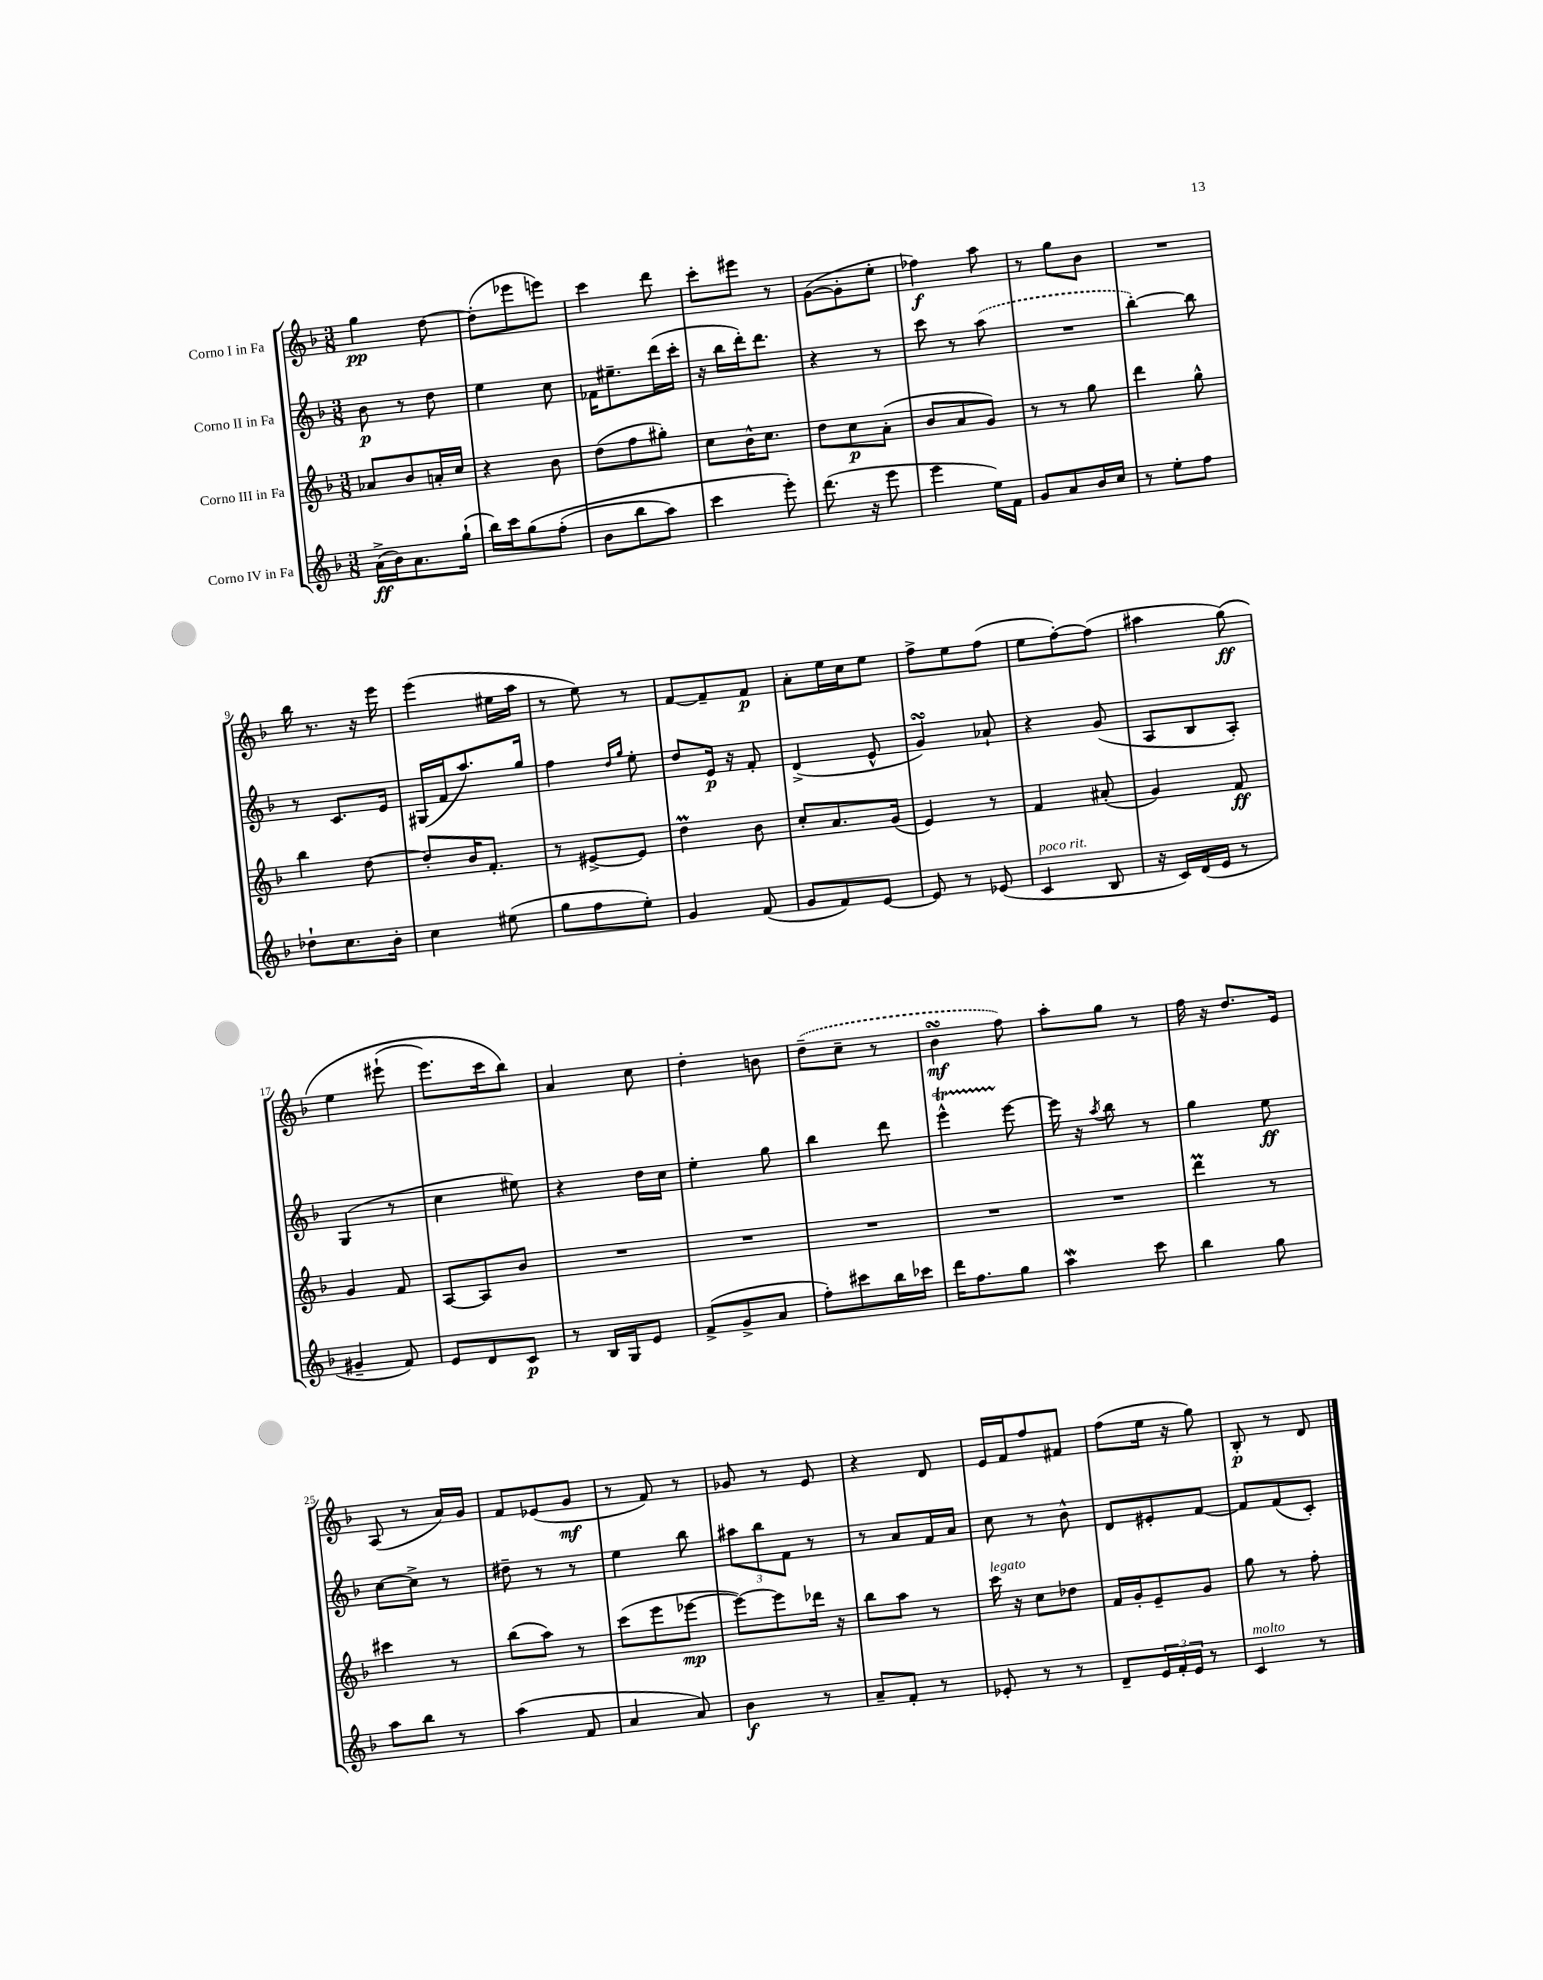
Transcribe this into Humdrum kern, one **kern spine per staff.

**kern	**kern	**kern	**kern
*staff4	*staff3	*staff2	*staff1
*clefG2	*clefG2	*clefG2	*clefG2
*k[b-]	*k[b-]	*k[b-]	*k[b-]
*M3/8	*M3/8	*M3/8	*M3/8
(16a^\LL	8a-/L	8b-\	4gg\
16b-\J)	.	.	.
8.a\	8b-/	8r	.
.	16a'/L	8dd\	[8dd\
(16gg`\Jk	16cc/JJ	.	.
=	=	=	=
16bb-\LL)	4r	4ee\	(8dd'\]L
16ccc\J	.	.	.
&(8gg\	.	.	8eee-\
(8ff'\J	8b-\	8cc\	8eee\J)
=	=	=	=
8b-\L	(8dd\L	16f-\LK	4ccc\
.	.	8.ee#~\	.
8bb-\	8ff\	.	.
8aa\J)	8gg#'\J)	(16ddd\L	8ddd\
.	.	16ccc'\JJ	.
=	=	=	=
4ccc\	8cc\L	16r	8ccc'\L
.	.	16bb-\LL	.
.	16b-^^\K	16ddd'\J)	8eee#\J
.	8.cc\J	8.ddd\J	.
8eee'\&)	.	.	8r
=	=	=	=
(8.ddd\	8dd\L	4r	([8g\L
.	8cc\	.	8g'\]
16r	.	.	.
8eee\	(8a'\J	8r	8ee'\J
=	=	=	=
4eee\	8b-/L	8ccc\	4ff-\)
.	8a/	8r	.
16ee\LL)	8g/J)	(8aa\	8aa\
16f\JJ	.	.	.
=	=	=	=
8g/L	8r	4.r	8r
8a/	8r	.	8gg\L
16b-/L	8gg\	.	8b-\J
16cc/JJ	.	.	.
=	=	=	=
8r	4ddd\	[4bb-'\)	4.r
8ee'\L	.	.	.
8ff\J	8gg^^\	8bb-\]	.
=	=	=	=
8dd-`\L	4bb-\	8r	16bb-\
.	.	.	8.r
8.cc\	.	8.c/L	.
.	[8dd\	.	16r
16b-'\Jk	.	16e/Jk	16eee\
=	=	=	=
4cc\	8dd'/]L	(16G#/LL	(4eee\
.	.	16f/J	.
.	16b-/K	8.aa/)	.
.	8.f'/J	.	.
(8ee#\	.	.	16ee#\LL
.	.	16gg/Jk	16aa\JJ
=	=	=	=
8gg\L	8r	4ff\	8r
8ff\	[8e#^/L	.	8ee\)
.	.	16qqdd/LL	.
.	.	16qqgg/JJ	.
8ee'\J)	8e#/]J	8ee'\	8r
=	=	=	=
4g/	4dd\	8dd/L	[8f/L
.	.	16e/Jk	8f~/]
.	.	16r	.
(8f/	8b-\	8f'/	8f/J
=	=	=	=
8g/L	8cc'/L	(4d^/	8a'\L
8f/)	8.a/	.	16ee\L
.	.	.	16cc\J
[8e/J	.	8e^^/	8ee\J
.	(16g/Jk	.	.
=	=	=	=
8e/]	4e/)	4g/)	8ff^\L
8r	.	.	8ee\
(8e-/	8r	8a-`/	(8ff\J
=	=	=	=
4c/	4f/	4r	8ee\L
.	.	.	[8ff'\)
8B-/	(8a#'/	(8g/	(8ff\]J
=	=	=	=
16r	4g/)	8A/L	4aa#\
16c/LL)	.	.	.
(16d/	.	8B-/	.
16e/JJ	.	.	.
8r	8f/	8A'/J)	&(8gg\)
=	=	=	=
4g#~/	4g/	(4G/	4ee\
8f/)	8f/	8r	(8eee#`\
=	=	=	=
8e/L	[8A/L	4cc\	8.eee\L)
8d/	8A/]	.	.
.	.	.	16ccc\k
8c/J	8b-/J	8ee#\)	8bb-\J&)
=	=	=	=
8r	4.r	4r	4a/
16B-/LL	.	.	.
16G/J	.	.	.
8e/J	.	16dd\LL	8cc\
.	.	16cc\JJ	.
=	=	=	=
(8f^/L	4.r	4ee'\	4dd'\
8g^/	.	.	.
8a/J	.	8gg\	8b\
=	=	=	=
8ff'\L)	4.r	4bb-\	(8dd~\L
8ccc#\	.	.	8cc~\J
16bb-\L	.	8ddd\	8r
16ccc-\JJ	.	.	.
=	=	=	=
16ddd\LK	4.r	4eee^^\	4b-\
8.ff\	.	.	.
8gg\J	.	[8eee\	8ff\)
=	=	=	=
4aa\	4.r	16eee\]	8aa'\L
.	.	16r	.
.	.	8qaa/	.
.	.	8bb-\	8gg\J
8ccc\	.	8r	8r
=	=	=	=
4bb-\	4ddd\	4gg\	16ff\
.	.	.	16r
.	.	.	8.dd/L
8gg\	8r	8ee\	.
.	.	.	16e/Jk
=	=	=	=
8aa\L	4ccc#\	[8cc\L	(8A/
8bb-\J	.	8cc^\]J	8r
8r	8r	8r	16a/LL)
.	.	.	16g/JJ
=	=	=	=
(4aa\	(8bb-\L	8dd#~\	8f/L
.	8aa\J)	8r	(8e-/
8f/	8r	8r	8g/J
=	=	=	=
4a/	(8ccc\L	4ee\	8r
.	8eee\	.	8f/)
8a/)	[8eee-\J	8bb-\	8r
=	=	=	=
4b-\	8eee-\_L)	12aa#\L	8g-/
.	.	12bb-\	.
.	8eee-\]	.	8r
.	.	12f\J	.
8r	16ddd-\Jk	8r	8e/
.	16r	.	.
=	=	=	=
8a~/L	8bb-\L	8r	4r
8f'/J	8aa\J	8a/L	.
8r	8r	16f/L	8d/
.	.	16a/JJ	.
=	=	=	=
8e-'/	16ccc\	8cc\	16e/LL
.	16r	.	16f/J
8r	8cc\L	8r	8ff/
8r	8dd-\J	8b-^^\	8f#/J
=	=	=	=
8d~/L	16f/LL	8d/L	(8ff\L
.	16g'/J	.	.
24e/L	8e~/	8e#'/	16ee\Jk
24f'/	.	.	.
.	.	.	16r
24e/JJ	.	.	.
8r	8g/J	[8f/J	8gg\)
=	=	=	=
4c/	8gg\	8f/]L	8B-'/
.	8r	(8f/	8r
8r	8ff'\	8c'/J)	8d/
==	==	==	==
*-	*-	*-	*-
